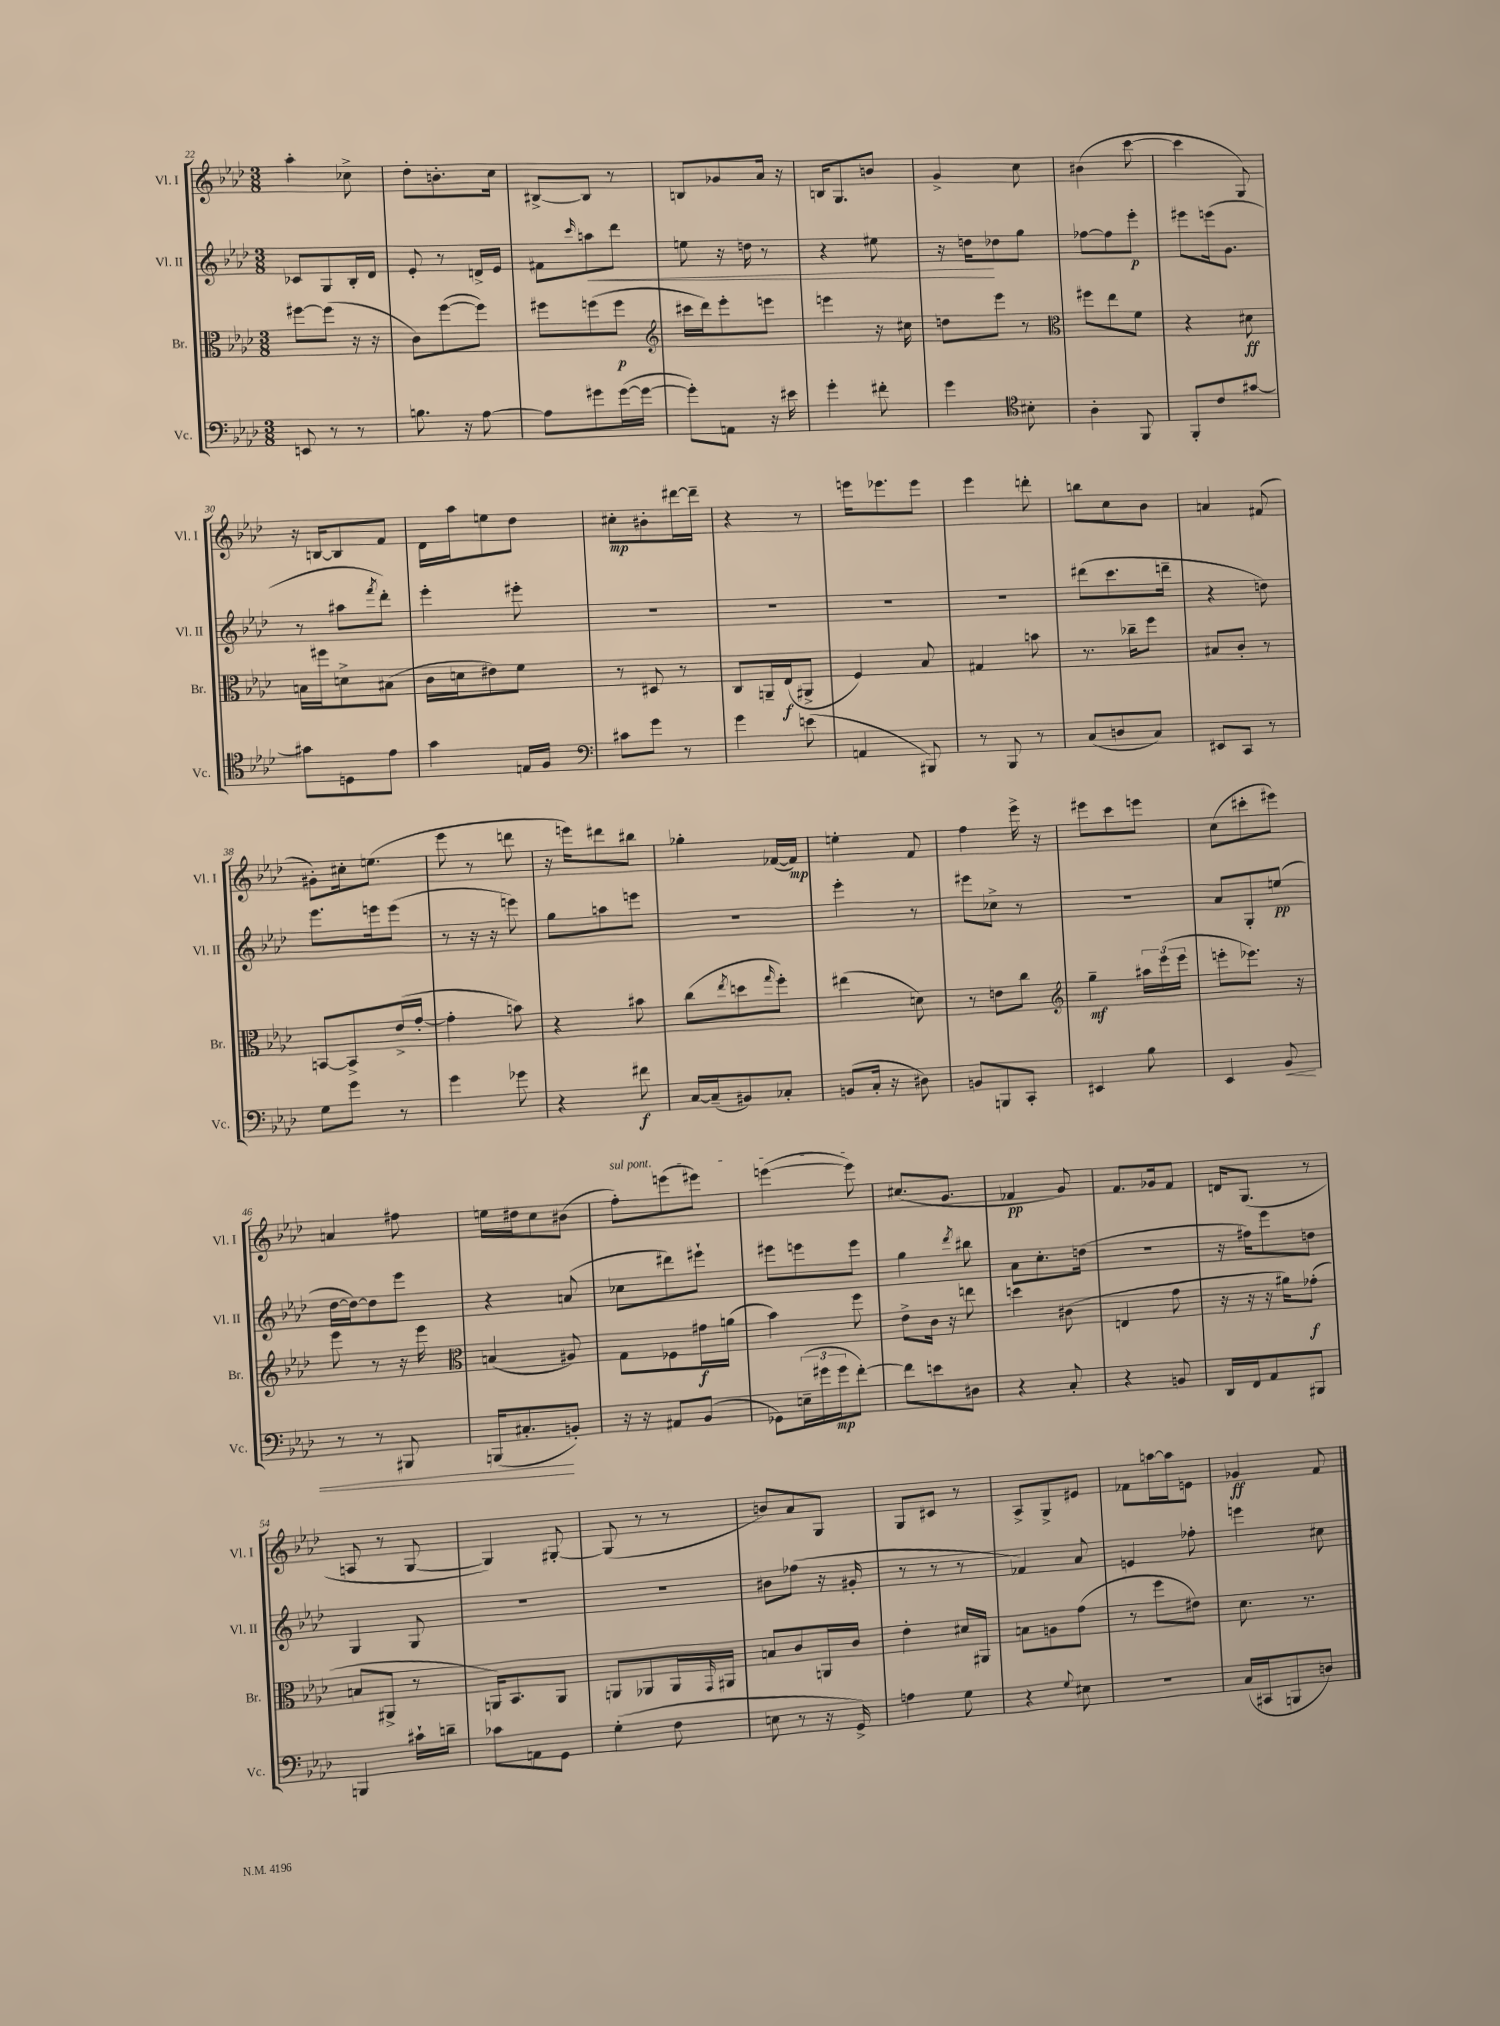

**kern	**dynam	**kern	**dynam	**kern	**dynam	**kern	**dynam
*part4	*part4	*part3	*part3	*part2	*part2	*part1	*part1
*staff4	*staff4	*staff3	*staff3	*staff2	*staff2	*staff1	*staff1
*I"Vc.	*	*I"Br.	*	*I"Vl. II	*	*I"Vl. I	*
*I'Vc.	*	*I'Br.	*	*I'Vl. II	*	*I'Vl. I	*
*clefF4	*	*clefC3	*	*clefG2	*	*clefG2	*
*k[b-e-a-d-]	*	*k[b-e-a-d-]	*	*k[b-e-a-d-]	*	*k[b-e-a-d-]	*
*M3/8	*	*M3/8	*	*M3/8	*	*M3/8	*
=22	=22	=22	=22	=22	=22	=22	=22
8EEn/	.	[8ff#X\L	.	8c-X/L	.	4aa-'\	.
8r	.	(8ff#\J]	.	8G/	.	.	.
8r	.	16r	.	16B-'/L	.	8cc-X^\	.
.	.	16r	.	16d-/JJ	.	.	.
=23	=23	=23	=23	=23	=23	=23	=23
8.Bn\	.	8c\L)	.	8e-'/	.	8dd-'\L	.
.	.	([8ff\	.	8r	.	8.bn'\	.
16r	.	.	.	.	.	.	.
[8A-\	.	8ff\J])	.	16dn^/LL	.	.	.
.	.	.	.	16e-/JJ	.	16cc\Jk	.
=24	=24	=24	=24	=24	=24	=24	=24
8A-\L]	.	8ff#X\L	.	8f#X\L	.	[8B#X^/L	.
.	.	.	.	16qqccc/	.	.	.
!	!	!	!	!	!LO:HP:b	!	!
8g#X\	.	(8ffn\	.	8aan\	<	8B#/J]	.
([16g#\L	.	8ff\J	p	8ddd-\J	.	8r	.
16g#\JJ_	.	.	.	.	.	.	.
=25	=25	=25	=25	=25	=25	=25	=25
*	*	*clefG2	*	*	*	*	*
8g#'\L])	.	16ccc#X\LL	.	8een\	.	8Bn/L	.
.	.	16ddd-\J)	.	.	.	.	.
8AAn\J	.	8eee-'\	.	16r	.	8g-X/	.
.	.	.	.	16ddn\	.	.	.
16r	.	8eeen\J	.	8r	.	16a-/Jk	.
16e#X\	.	.	.	.	.	16r	.
=26	=26	=26	=26	=26	=26	=26	=26
4g'\	.	4eeen\	.	4r	.	16Bn/KL	.
.	.	.	.	.	.	8.G/	.
8f#X'\	.	16r	.	8ee#X\	.	8bn/J	.
.	.	16cc#X\	.	.	.	.	.
=27	=27	=27	=27	=27	=27	=27	=27
4g\	.	8ddn\L	.	16r	.	4g^/	.
.	.	.	.	16ddn\KL	.	.	.
.	.	8eee-\J	.	8dd-X\	[	.	.
*clefC4	*	*	*	*	*	*	*
8B#X'\	.	8r	.	8gg\J	.	8cc\	.
=28	=28	=28	=28	=28	=28	=28	=28
*	*	*clefC3	*	*	*	*	*
4A-'\	.	8ff#X\L	.	[8ff-X\L	.	(4b#X\	.
.	.	8ee-\	.	8ff-\]	.	.	.
8FF/	.	8f\J	.	8eee-'\J	p	[8ccc\	.
=29	=29	=29	=29	=29	=29	=29	=29
8FF'/L	.	4r	.	8eee#X\L	.	4ccc\]	.
8c/	.	.	.	(16eeen\k	.	.	.
.	.	.	.	8.g\J	.	.	.
[8g#X/J	.	8d#X\	ff	.	.	8G/)	.
!!LO:LB:g=z
=30	=30	=30	=30	=30	=30	=30	=30
8g#X\L]	.	16Bn\LL	.	8r	.	16r	.
.	.	16ff#X\J	.	.	.	[16Bn/KL	.
8Dn\	.	8dn^\	.	8aa#X\L	.	8B/]	.
.	.	.	.	8qfff/	.	.	.
8e-\J	.	(8B#X\J	.	8ddd-'\J)	.	8f/J	.
=31	=31	=31	=31	=31	=31	=31	=31
4g\	.	16c\LL	.	4eee-'\	.	16d-\LL	.
.	.	16dn\J	.	.	.	16aa-\J	.
.	.	8e#X\)	.	.	.	8een\	.
16En/LL	.	8f\J	.	8eee#X'\	.	8dd-\J	.
16F/JJ	.	.	.	.	.	.	.
=32	=32	=32	=32	=32	=32	=32	=32
*clefF4	*	*	*	*	*	*	*
8c#X\L	.	8r	.	4.r	.	8cc#X'\L	mp
8g\J	.	8D#X/	.	.	.	8b#X'\	.
8r	.	8r	.	.	.	[16ddd#X\L	.
.	.	.	.	.	.	16ddd#~\JJ]	.
=33	=33	=33	=33	=33	=33	=33	=33
4g\	.	8C/L	.	4.r	.	4r	.
.	.	16AAn~/L	.	.	.	.	.
.	.	(16E-/J	f	.	.	.	.
(8en\	.	8AA#X^/J	.	.	.	8r	.
=34	=34	=34	=34	=34	=34	=34	=34
4AAn/	.	4F/)	.	4.r	.	16eeen\KL	.
.	.	.	.	.	.	8.eee-X\	.
8BBB#X/)	.	8B-/	.	.	.	8eee-\J	.
=35	=35	=35	=35	=35	=35	=35	=35
8r	.	4G#X/	.	4.r	.	4eee-\	.
8BBB-/	.	.	.	.	.	.	.
8r	.	8bn\	.	.	.	8dddn'\	.
=36	=36	=36	=36	=36	=36	=36	=36
(8C/L	.	8.r	.	(8ddd#X\L	.	8bbn\L	.
8Dn/	.	.	.	8.ccc\	.	8cc\	.
.	.	16cc-X~\KL	.	.	.	.	.
8C/J)	.	8ff\J	.	.	.	8b-\J	.
.	.	.	.	16dddn~\Jk	.	.	.
=37	=37	=37	=37	=37	=37	=37	=37
8EE#X/L	.	8B#X/L	.	4r	.	4an/	.
8CC/J	.	8c'/J	.	.	.	.	.
8r	.	8r	.	8ddn\)	.	(8f#X/	.
!!LO:LB:g=z
=38	=38	=38	=38	=38	=38	=38	=38
8G\L	.	[8BBn/L	.	8.eee-\L	.	8g#X'\L)	.
8g\J	.	8BB^/]	.	.	.	16cc#X'\k	.
.	.	.	.	16eeen\k	.	(8.een\J	.
8r	.	(16e-^/L	.	(8eee\J	.	.	.
.	.	[16g'/JJ	.	.	.	.	.
=39	=39	=39	=39	=39	=39	=39	=39
4g\	.	4g'\]	.	8r	.	8eee-\	.
.	.	.	.	16r	.	8r	.
.	.	.	.	16r	.	.	.
8g-X\	.	8bn\)	.	8eeen\)	.	8dddn\	.
=40	=40	=40	=40	=40	=40	=40	=40
4r	.	4r	.	8gg\L	.	16r	.
.	.	.	.	.	.	16eeen\KL)	.
.	.	.	.	8aan\	.	8ddd#X\	.
8f#X\	f	8b#X\	.	8eeen\J	.	8bb#X\J	.
=41	=41	=41	=41	=41	=41	=41	=41
[16C/LL	.	(8cc\L	.	4.r	.	4gg-X'\	.
(16C~/J]	.	.	.	.	.	.	.
.	.	8qee-/	.	.	.	.	.
8BB#X/)	.	8ddn\	.	.	.	.	.
.	.	16qqgg/	.	.	.	.	.
8C-X'/J	.	8ff'\J)	.	.	.	([16f-X/LL	.
.	.	.	.	.	.	16f-/JJ])	mp
=42	=42	=42	=42	=42	=42	=42	=42
(8BBn/L	.	(4ee#X\	.	4eee-'\	.	4een'\	.
16C'/Jk	.	.	.	.	.	.	.
16r	.	.	.	.	.	.	.
8D#X\)	.	8dn\)	.	8r	.	8f/	.
=43	=43	=43	=43	=43	=43	=43	=43
8BBn/L	.	8r	.	8eee#X\L	.	4ff\	.
8BBBn/	.	8en\L	.	8cc-X^\J	.	.	.
8CC'/J	.	8cc\J	.	8r	.	16eee-^\	.
.	.	.	.	.	.	16r	.
=44	=44	=44	=44	=44	=44	=44	=44
*	*	*clefG2	*	*	*	*	*
4EE#X/	.	4gg~\	mf	4.r	.	8eee#X\L	.
.	.	.	.	.	.	8ccc\	.
8B-\	.	24aa#X\LL	.	.	.	8eeen\J	.
.	.	(24eee-\	.	.	.	.	.
.	.	24eee-\JJ	.	.	.	.	.
=45	=45	=45	=45	=45	=45	=45	=45
4EE-/	.	8eeen'\L	.	8a-/L	.	(8cc\L	.
.	.	8.eee-X\J)	.	8G'/	.	8ccc#X'\	.
!	!LO:HP:b	!	!	!	!	!	!
8BB-/	<	.	.	(8een/J	pp	8eee#X\J)	.
.	.	16r	.	.	.	.	.
!!LO:LB:g=z
=46	=46	=46	=46	=46	=46	=46	=46
8r	.	8eee-\	.	[16dd-\LL	.	4an/	.
.	.	.	.	16dd-\J_)	.	.	.
8r	.	8r	.	8dd-\]	.	.	.
8BBB#X/	.	16r	.	8eee-\J	.	8ff#X\	.
.	.	16eee-\	.	.	.	.	.
=47	=47	=47	=47	=47	=47	=47	=47
*	*	*clefC3	*	*	*	*	*
(16BBBn/KL	.	(4Bn/	.	4r	.	16een\LL	.
8.C#X'/	.	.	.	.	.	16dd#X\J	.
.	.	.	.	.	.	8cc\	.
8BBn'/J)	[	8A#X/)	.	(8an/	.	(8b#X\J	.
=48	=48	=48	=48	=48	=48	=48	=48
!	!	!	!	!	!	!LO:TX:a:i:t=sul pont.	!
16r	.	8G\L	.	8cc-X\L	.	8ff'\L)	.
16r	.	.	.	.	.	.	.
8AA#X/L	.	8F-X\	.	8ddd#X\)	.	(8eeen\	.
(8BB-/J	.	16g#X\L	f	8eee#X`\J	.	8eee#X\J)	.
.	.	(16an\JJ	.	.	.	.	.
=49	=49	=49	=49	=49	=49	=49	=49
8GG-X\L)	.	4b-\)	.	8eee#X\L	.	([4eeen\	.
(24En~\L	.	.	.	8eeen\	.	.	.
24g#X\	.	.	.	.	.	.	.
24g#\J	mp	.	.	.	.	.	.
[8f'\J)	.	8ff\	.	8eee\J	.	8eee\])	.
=50	=50	=50	=50	=50	=50	=50	=50
8f\L]	.	8e-^\L	.	4gg\	.	(8.cc#X/L	.
8en\	.	16c\Jk	.	.	.	.	.
.	.	16r	.	.	.	8.g/J	.
.	.	.	.	8qddd-/	.	.	.
8D#X\J	.	8een\	.	8bb#X\	.	.	.
=51	=51	=51	=51	=51	=51	=51	=51
4r	.	4ddn\	.	8a-\L	.	4f-X/	pp
.	.	.	.	8.cc'\	.	.	.
8C'/	.	(8c#X\	.	.	.	8g/)	.
.	.	.	.	(16ddn\Jk	.	.	.
=52	=52	=52	=52	=52	=52	=52	=52
4r	.	4En/	.	4.r	.	8.f/L	.
.	.	.	.	.	.	16g-X/k	.
8BBn/	.	8g\	.	.	.	8f/J	.
=53	=53	=53	=53	=53	=53	=53	=53
16DD-/LL	.	16r	.	16r	.	16dn/KL	.
16FF/J	.	16r	.	16ff#X\KL)	.	(8.G/J	.
8AA-/	.	16r	.	8eee-\	.	.	.
.	.	16a#X\KL)	.	.	.	.	.
8BBB#X/J	.	(8g-X'\J	f	8ddn\J	.	8r	.
!!LO:LB:g=z
=54	=54	=54	=54	=54	=54	=54	=54
4BBBn/	.	8Bn/L	.	4G/	.	8An/	.
.	.	8AA#X^/J	.	.	.	8r	.
16c#X`\LL	.	8r	.	8G/	.	[8G/	.
16dn~\JJ	.	.	.	.	.	.	.
=55	=55	=55	=55	=55	=55	=55	=55
8c-X\L	.	16AAn/KL)	.	4.r	.	4G/])	.
.	.	8.BB-/	.	.	.	.	.
8AAn\	.	.	.	.	.	.	.
8GG\J	.	8AA/J	.	.	.	[8G#X'/	.
=56	=56	=56	=56	=56	=56	=56	=56
(4G'\	.	8AAn/L	.	4.r	.	(8G#/]	.
.	.	8AA-X/	.	.	.	8r	.
8F\	.	16AA-/L	.	.	.	8r	.
.	.	16qqGG/	.	.	.	.	.
.	.	16AA#X/JJ	.	.	.	.	.
=57	=57	=57	=57	=57	=57	=57	=57
8En\	.	8Bn/L	.	8b#X\L	.	8bn/L)	.
8r	.	8c/	.	(8ff-X\J	.	8a-/	.
16r	.	16AAn/L	.	16r	.	8G/J	.
16GG^/)	.	16c/JJ	.	16g#X'/	.	.	.
=58	=58	=58	=58	=58	=58	=58	=58
4An\	.	4e-'\	.	8r	.	8G/L	.
.	.	.	.	8r	.	8c#X/J	.
8G\	.	16d#X/LL	.	8r	.	8r	.
.	.	16AA#X/JJ	.	.	.	.	.
=59	=59	=59	=59	=59	=59	=59	=59
4r	.	8Bn\L	.	4f-X/)	.	8A-^/L	.
.	.	8An\	.	.	.	8G^/	.
8qqG/	.	.	.	.	.	.	.
8E#X\	.	(8g\J	.	8a-/	.	8e#X/J	.
=60	=60	=60	=60	=60	=60	=60	=60
4.r	.	8r	.	4en/	.	8f-X\L	.
.	.	8ff\L	.	.	.	[16aan\L	.
.	.	.	.	.	.	16aa\J]	.
.	.	8e#X\J)	.	8ff-X'\	.	8en\J	.
=61	=61	=61	=61	=61	=61	=61	=61
(16C/LL	.	8.d-\	.	4eeen\	.	4g-X/	ff
16CC#X/J	.	.	.	.	.	.	.
8BBBn/	.	.	.	.	.	.	.
.	.	8.r	.	.	.	.	.
8Dn/J)	.	.	.	8cc#X\	.	8f/	.
==	==	==	==	==	==	==	==
*-	*-	*-	*-	*-	*-	*-	*-
